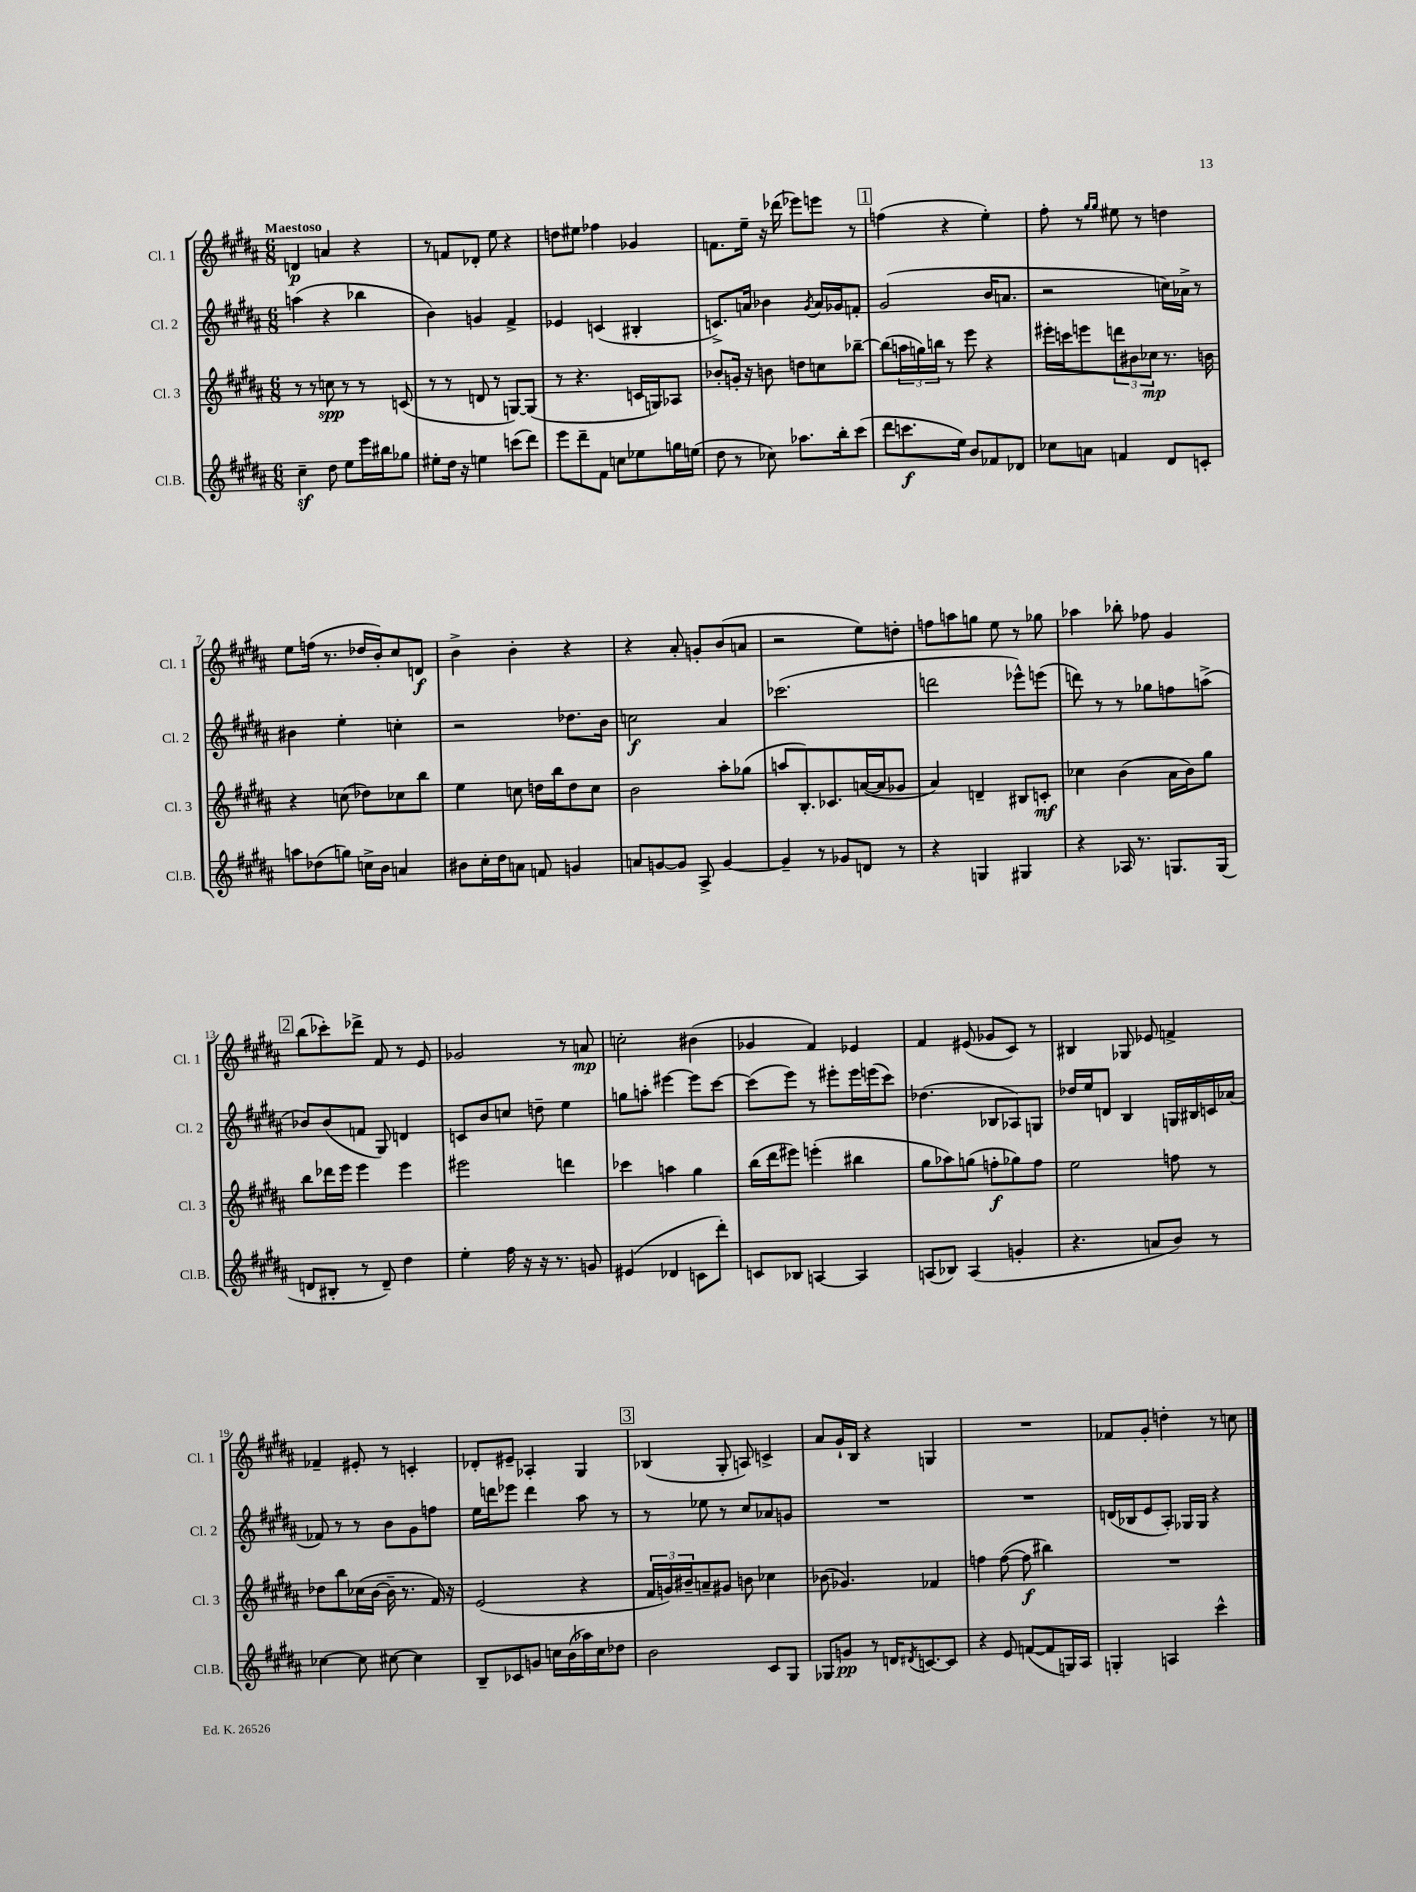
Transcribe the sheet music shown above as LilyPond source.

<<
\new StaffGroup <<
\new Staff = "s0" \with { instrumentName = "Cl. 1" shortInstrumentName = "Cl. 1" } {
    \clef treble \key b \major \numericTimeSignature \time 6/8 \tempo "Maestoso"
    d'4\p a'4 r4 |
    r8 f'8 des'8-. e''8 r4 |
    d''8 eis''8 fes''4 ges'4 |
    f'8. e''16-- r16 des'''16( ees'''8) e'''8 r8 |
    \mark \markup { \box "1" } f''4( r4 e''4-.) |
    fis''8-. r8 \grace { gis''16 gis''16 } eis''8 r8 d''4 |
    e''8 f''16( r8. des''16 b'16-.) cis''8 d'8\f |
    b'4-> b'4-. r4 |
    r4 ais'8-. g'8-. b'8( a'8 |
    r2 e''8) d''8-. |
    f''8 a''8 g''8 e''8 r8 ges''8 |
    aes''4 bes''8-. fes''8 gis'4 |
    \mark \markup { \box "2" } b''8( ces'''8-.) des'''8-> fis'8 r8 e'8 |
    ges'2 r8 a'8\mp |
    c''2-. bis'4( |
    ges'4 fis'4) ees'4 |
    fis'4 eis'8( ges'8 cis'8) r8 |
    bis4 ges8 ees'8 f'4-> |
    fes'4-- eis'8-. r8 c'4-. |
    des'8-. eis'8-- aes4-. gis4 |
    \mark \markup { \box "3" } bes4( gis8-. a8) c'4-> |
    ais'8 gis'16-! b16 r4 g4 |
    R2. |
    fes'8 gis'8-. d''4-. r8 c''8 \bar "|." |
}
\new Staff = "s1" \with { instrumentName = "Cl. 2" shortInstrumentName = "Cl. 2" } {
    \clef treble \key b \major \numericTimeSignature \time 6/8
    a''4( r4 bes''4 |
    b'4) g'4 fis'4-> |
    ees'4 c'4( bis4-. |
    c'8.->) a'16 bes'4 \acciaccatura { gis'8 } a'16 ges'16 f'8-. |
    \mark \markup { \box "1" } gis'2( b'16 a'8. |
    r2 c''16) aes'16-> r8 |
    bis'4 e''4-. c''4-. |
    r2 des''8. b'16 |
    c''2\f ais'4 |
    ces'''2.( |
    d'''2 ees'''8-^) e'''8( |
    d'''8) r8 r8 ges''8 f''8 a''8->( |
    \mark \markup { \box "2" } bes'8) bes'8( f'8 gis8) d'4 |
    c'8 b'8 c''8 d''8-- e''4 |
    g''8 a''8-. eis'''4~ eis'''8 cis'''8~ |
    cis'''8( e'''8) r8 eis'''8-. eis'''16 e'''16( cis'''8) |
    des''4.( bes8 aes8) g8 |
    des''16 e''16 d'8 b4 g16 bis16 c'16 aes'16( |
    fes'8) r8 r8 b'8 gis'8 f''8 |
    e''16 d'''16 ees'''8 d'''4 ais''8 r8 |
    \mark \markup { \box "3" } r8 ees''8 r8 cis''8 aes'8 g'8 |
    R2. |
    R2. |
    d'16( bes16 e'8 ais8-.) ges16 ges16 r4 \bar "|." |
}
\new Staff = "s2" \with { instrumentName = "Cl. 3" shortInstrumentName = "Cl. 3" } {
    \clef treble \key b \major \numericTimeSignature \time 6/8
    r8 r8 c''8\spp r8 r8 c'8( |
    r8 r8 d'8 r8 g8~) g8( |
    r8 r4. c'16 g16) aes8 |
    bes'8-. g'16-. r16 b'8 d''8 c''8 bes''8~-- |
    \mark \markup { \box "1" } bes''8( \tuplet 3/2 { a''16 g''16) b''16 } r8 e'''8 r4 |
    eis'''16-. c'''16 e'''8 \tuplet 3/2 { d'''8 bis'8 ces''8\mp } r8. b'16 |
    r4 c''8( des''8) ces''8 b''8 |
    e''4 c''8 d''16 b''16 d''8 c''8 |
    b'2 ais''8-. ges''8( |
    a''8 b8.-.) ces'8. a'16~( a'16 ges'8 |
    ais'4) d'4-- bis8 c'8-.\mf |
    ces''4 b'4( ais'16 b'16) gis''8 |
    \mark \markup { \box "2" } b''8 des'''16 e'''16 e'''4 e'''4 |
    eis'''2 d'''4 |
    ces'''4 a''4 gis''4 |
    b''16( dis'''16 eis'''8) e'''4-.( bis''4 |
    gis''8 aes''8) g''8( f''8-.\f ges''8) f''8 |
    e''2 f''8 r8 |
    des''8 b''8 ces''16( b'16~ b'16-- r8. fis'16) r16 |
    e'2( r4 |
    \mark \markup { \box "3" } \tuplet 3/2 { fis'16 g'16) bis'16-- } a'8-- gis'8 b'8 ces''4 |
    bes'8( ges'4.) fes'4 |
    f''4 f''8~( f''8\f bis''4) |
    R2. \bar "|." |
}
\new Staff = "s3" \with { instrumentName = "Cl.B." shortInstrumentName = "Cl.B." } {
    \clef treble \key b \major \numericTimeSignature \time 6/8
    cis''4--\sf dis''8 e''8 e'''16 bis''16 ges''8 |
    eis''8-. dis''16 r16 e''4 c'''8( dis'''8) |
    e'''8 dis'''8-- fis'8 c''8 ees''8 g''16 e''16( |
    dis''8 r8 ces''8) aes''8. b''16-. cis'''8( |
    \mark \markup { \box "1" } dis'''8 c'''8.\f e''16) b'8 fes'8 des'8 |
    ces''8 a'8 f'4 dis'8 c'8-. |
    a''8 des''8( g''8) c''16-> b'16 a'4 |
    bis'8 cis''16-. dis''16 a'8 f'8 g'4 |
    a'8 g'8~ g'8 ais8-> g'4~ |
    g'4-- r8 ges'8 d'8 r8 |
    r4 g4 gis4 |
    r4 aes16 r8. g8. g16( |
    \mark \markup { \box "2" } d'8 bis8-. r8 d'8--) dis''4 |
    e''4-. fis''16 r16 r16 r8. g'8 |
    eis'4( des'4 c'8 dis'''8-.) |
    c'8 bes8 a4~ a4 |
    a8( bes8) a4( g'4-. |
    r4. a'8 b'8) r8 |
    ces''4~ ces''8 cis''8~ cis''4 |
    b8-- ces'8 g'8 c''16 b'16( aes''16) c''16 des''8 |
    \mark \markup { \box "3" } b'2 cis'8 gis8 |
    ges8 g'8\pp r8 d'16 \acciaccatura { dis'8 } c'8.~ c'8 |
    r4 e'8 f'8~( f'8 g16) ais16 |
    g4-. a4 cis'''4-^ \bar "|." |
}
>>
>>
